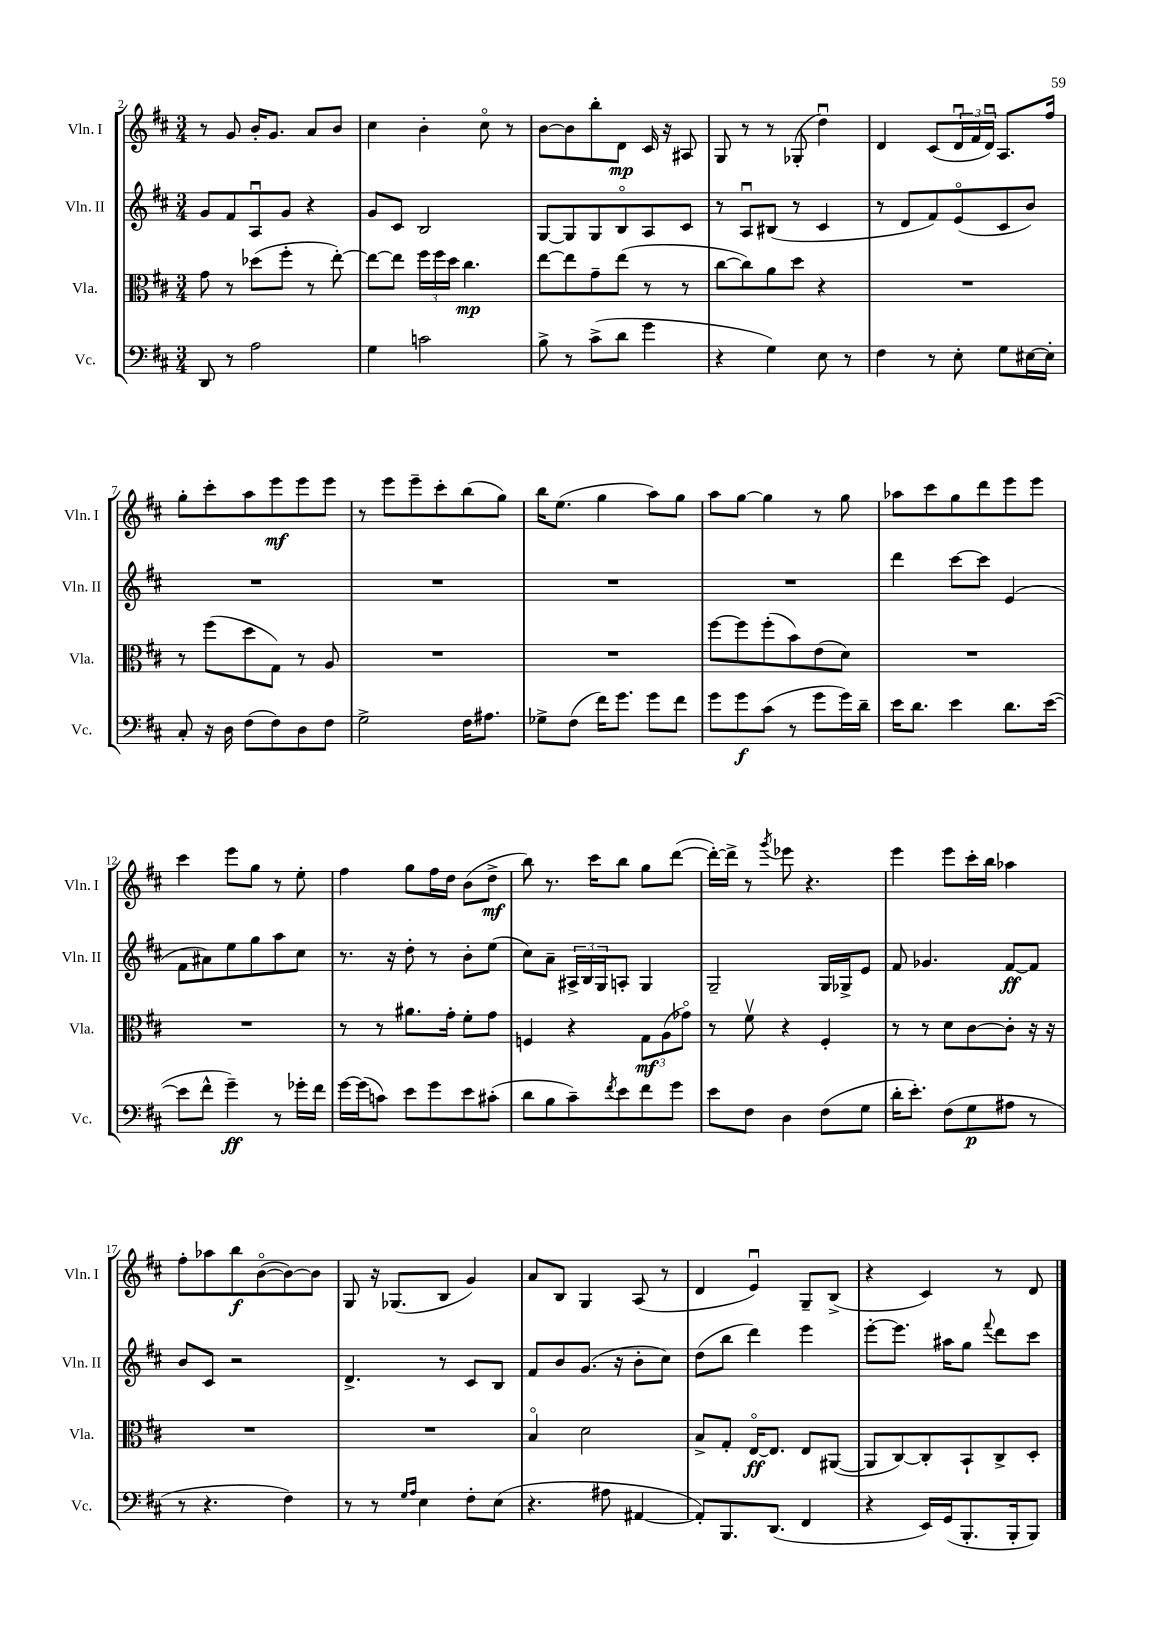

**kern	**dynam	**kern	**dynam	**kern	**dynam	**kern	**dynam
*part4	*part4	*part3	*part3	*part2	*part2	*part1	*part1
*staff4	*staff4	*staff3	*staff3	*staff2	*staff2	*staff1	*staff1
*I"Vc.	*	*I"Vla.	*	*I"Vln. II	*	*I"Vln. I	*
*I'Vc.	*	*I'Vla.	*	*I'Vln. II	*	*I'Vln. I	*
*clefF4	*	*clefC3	*	*clefG2	*	*clefG2	*
*k[f#c#]	*	*k[f#c#]	*	*k[f#c#]	*	*k[f#c#]	*
*M3/4	*	*M3/4	*	*M3/4	*	*M3/4	*
=2	=2	=2	=2	=2	=2	=2	=2
8DD/	.	8g\	.	8g/L	.	8r	.
8r	.	8r	.	8f#/	.	8g/	.
2A\	.	(8dd-X\L	.	8Au/	.	16b'/KL	.
.	.	.	.	.	.	8.g/J	.
.	.	8ff#'\J	.	8g/J	.	.	.
.	.	8r	.	4r	.	8a/L	.
.	.	[8ee'\)	.	.	.	8b/J	.
=3	=3	=3	=3	=3	=3	=3	=3
4G\	.	8ee\L_	.	8g/L	.	4cc#\	.
.	.	8ee\J]	.	8c#/J	.	.	.
2cn\	.	24ff#\LL	.	2B/	.	4b'\	.
.	.	24ff#\	.	.	.	.	.
.	.	24dd\JJ	.	.	.	.	.
.	.	4.cc#\	mp	.	.	.	.
.	.	.	.	.	.	8cc#\	.
.	.	.	.	.	.	8r	.
=4	=4	=4	=4	=4	=4	=4	=4
8B^\	.	[8ee\L	.	[8G/L	.	[8b\L	.
8r	.	8ee\]	.	8G/]	.	8b\]	.
(8c#^\L	.	8g~\	.	8G/	.	8bb'\	.
8d\J	.	(8ee\J	.	8B/	.	8d\J	mp
4g\	.	8r	.	8A/	.	16c#/	.
.	.	.	.	.	.	16r	.
.	.	8r	.	8c#/J	.	8A#X/	.
=5	=5	=5	=5	=5	=5	=5	=5
4r	.	[8cc#\L	.	8r	.	8G/	.
.	.	8cc#\])	.	8Au/L	.	8r	.
4G\)	.	8a\	.	(8B#X/J	.	8r	.
.	.	8dd\J	.	8r	.	(8G-X'/	.
8E\	.	4r	.	4c#/	.	4ddu\)	.
8r	.	.	.	.	.	.	.
=6	=6	=6	=6	=6	=6	=6	=6
4F#\	.	2.r	.	8r	.	4d/	.
.	.	.	.	8d/L	.	.	.
8r	.	.	.	8f#/)	.	(8c#/L	.
8E'\	.	.	.	(8e/	.	24du/L	.
.	.	.	.	.	.	24f#/	.
.	.	.	.	.	.	24du/JJ)	.
8G\L	.	.	.	8c#/	.	8.A/L	.
[16E#X\L	.	.	.	8b/J)	.	.	.
16E#'\JJ]	.	.	.	.	.	16ff#/Jk	.
!!LO:LB:g=z
=7	=7	=7	=7	=7	=7	=7	=7
8C#'/	.	8r	.	2.r	.	8gg'\L	.
16r	.	(8ff#\L	.	.	.	8ccc#'\	.
16D\	.	.	.	.	.	.	.
(8F#\L	.	8dd\	.	.	.	8aa\	.
8F#\)	.	8G\J)	.	.	.	8eee\	mf
8D\	.	8r	.	.	.	8eee\	.
8F#\J	.	8A/	.	.	.	8eee\J	.
=8	=8	=8	=8	=8	=8	=8	=8
2G^\	.	2.r	.	2.r	.	8r	.
.	.	.	.	.	.	8eee\L	.
.	.	.	.	.	.	8eee~\	.
.	.	.	.	.	.	8ccc#'\	.
16F#\KL	.	.	.	.	.	(8bb\	.
8.A#X\J	.	.	.	.	.	.	.
.	.	.	.	.	.	8gg\J)	.
=9	=9	=9	=9	=9	=9	=9	=9
8G-X^\L	.	2.r	.	2.r	.	16bb\KL	.
.	.	.	.	.	.	(8.ee\J	.
(8F#\J	.	.	.	.	.	.	.
16f#\KL)	.	.	.	.	.	4gg\	.
8.g\J	.	.	.	.	.	.	.
8g\L	.	.	.	.	.	8aa\L)	.
8f#\J	.	.	.	.	.	8gg\J	.
=10	=10	=10	=10	=10	=10	=10	=10
8g\L	.	[8ff#\L	.	2.r	.	8aa\L	.
8g\	f	8ff#\]	.	.	.	[8gg\J	.
(8c#\J	.	(8ff#'\	.	.	.	4gg\]	.
8r	.	8b\)	.	.	.	.	.
8g\L	.	(8e\	.	.	.	8r	.
16g\L)	.	8d\J)	.	.	.	8gg\	.
16d~\JJ	.	.	.	.	.	.	.
=11	=11	=11	=11	=11	=11	=11	=11
16e\KL	.	2.r	.	4ddd\	.	8aa-X\L	.
8.d\J	.	.	.	.	.	.	.
.	.	.	.	.	.	8ccc#\	.
4e\	.	.	.	[8ccc#\L	.	8gg\	.
.	.	.	.	8ccc#\J]	.	8ddd\	.
8.d\L	.	.	.	(4e/	.	8eee\	.
.	.	.	.	.	.	8eee\J	.
([16e\Jk	.	.	.	.	.	.	.
!!LO:LB:g=z
=12	=12	=12	=12	=12	=12	=12	=12
8e\L]	.	2.r	.	8f#\L	.	4ccc#\	.
8f#^^\J	.	.	.	8a#X\)	.	.	.
4g~\)	ff	.	.	8ee\	.	8eee\L	.
.	.	.	.	8gg\	.	8gg\J	.
8r	.	.	.	8aa\	.	8r	.
16g-X'\LL	.	.	.	8cc#\J	.	8ee'\	.
16f#\JJ	.	.	.	.	.	.	.
=13	=13	=13	=13	=13	=13	=13	=13
[16g\LL	.	8r	.	8.r	.	4ff#\	.
(16g\J]	.	.	.	.	.	.	.
8cn\J)	.	8r	.	.	.	.	.
.	.	.	.	16r	.	.	.
8e\L	.	8.a#X\L	.	8dd'\	.	8gg\L	.
8g\	.	.	.	8r	.	16ff#\L	.
.	.	16g'\Jk	.	.	.	16dd\JJ	.
8e\	.	8f#'\L	.	8b'\L	.	(8b\L	.
(8c#X'\J	.	8g\J	.	(8ee\J	.	8dd^\J	mf
=14	=14	=14	=14	=14	=14	=14	=14
8d\L	.	4Fn/	.	8cc#\L)	.	8bb\)	.
8B\	.	.	.	8a~\J	.	8.r	.
8c#~\)	.	4r	.	24A#X^/LL	.	.	.
.	.	.	.	24B/	.	.	.
.	.	.	.	.	.	16ccc#\KL	.
.	.	.	.	24G/J	.	.	.
8qf#/	.	.	.	.	.	.	.
8e\	.	.	.	8An'/J	.	8bb\J	.
8f#\	.	12G\L	mf	4G/	.	8gg\L	.
.	.	(12A\	.	.	.	.	.
8g\J	.	.	.	.	.	([8ddd\J	.
.	.	12g-X\J)	.	.	.	.	.
=15	=15	=15	=15	=15	=15	=15	=15
8e\L	.	8r	.	2G~/	.	16ddd'\LL_)	.
.	.	.	.	.	.	16ddd^\JJ]	.
8F#\J	.	8f#v\	.	.	.	8r	.
.	.	.	.	.	.	8qggg/	.
4D\	.	4r	.	.	.	8eee-X\	.
.	.	.	.	.	.	4.r	.
(8F#\L	.	4F#'/	.	16G/LL	.	.	.
.	.	.	.	16G-X^/J	.	.	.
8G\J	.	.	.	8e/J	.	.	.
=16	=16	=16	=16	=16	=16	=16	=16
16d'\KL	.	8r	.	8f#/	.	4eee\	.
8.e'\J)	.	.	.	.	.	.	.
.	.	8r	.	4.g-X/	.	.	.
(8F#\L	.	8d\L	.	.	.	8eee\L	.
8G\	p	[8c#\	.	.	.	16ccc#'\L	.
.	.	.	.	.	.	16bb\JJ	.
8A#X\J	.	8c#'\J]	.	[8f#/L	ff	4aa-X\	.
8r	.	16r	.	8f#/J]	.	.	.
.	.	16r	.	.	.	.	.
!!LO:LB:g=z
=17	=17	=17	=17	=17	=17	=17	=17
8r	.	2.r	.	8b/L	.	8ff#'\L	.
4.r	.	.	.	8c#/J	.	8aa-X\	.
.	.	.	.	2r	.	8bb\	f
.	.	.	.	.	.	([8b\	.
4F#\)	.	.	.	.	.	8b\_)	.
.	.	.	.	.	.	8b\J]	.
=18	=18	=18	=18	=18	=18	=18	=18
8r	.	2.r	.	4.d^/	.	8G/	.
8r	.	.	.	.	.	16r	.
.	.	.	.	.	.	(8.G-X/L	.
16qqG/LL	.	.	.	.	.	.	.
16qqA/JJ	.	.	.	.	.	.	.
4E\	.	.	.	.	.	.	.
.	.	.	.	8r	.	8B/J	.
8F#'\L	.	.	.	8c#/L	.	4g/)	.
(8E\J	.	.	.	8B/J	.	.	.
=19	=19	=19	=19	=19	=19	=19	=19
4.r	.	4B/	.	8f#/L	.	8a/L	.
.	.	.	.	8b/	.	8B/J	.
.	.	2d\	.	(8.g/J	.	4G/	.
8A#X\	.	.	.	.	.	.	.
.	.	.	.	16r	.	.	.
[4AA#X/	.	.	.	8b'\L	.	(8A/	.
.	.	.	.	8cc#\J)	.	8r	.
=20	=20	=20	=20	=20	=20	=20	=20
8AA#'/L])	.	8B^/L	.	(8dd\L	.	4d/	.
8.BBB/	.	8G'/J	.	8bb\J	.	.	.
.	.	[16E/KL	ff	4ddd\)	.	4eu/)	.
(8.DD/J	.	8.E/J]	.	.	.	.	.
4FF#/	.	8E/L	.	4eee\	.	8G~/L	.
.	.	([8AA#X/J	.	.	.	(8B^/J	.
=21	=21	=21	=21	=21	=21	=21	=21
4r	.	8AA#/L]	.	[8eee'\L	.	4r	.
.	.	[8C#/)	.	8.eee\J]	.	.	.
16EE/LL)	.	8C#'/]	.	.	.	4c#/)	.
(16GG/J	.	.	.	16aa#X\KL	.	.	.
8.BBB'/	.	8BB`/	.	8gg\J	.	.	.
.	.	.	.	8qqfff#/	.	.	.
.	.	8C#^/	.	8ddd\L	.	8r	.
16BBB'/k	.	.	.	.	.	.	.
8BBB/J)	.	8D'/J	.	8ccc#\J	.	8d/	.
==	==	==	==	==	==	==	==
*-	*-	*-	*-	*-	*-	*-	*-
